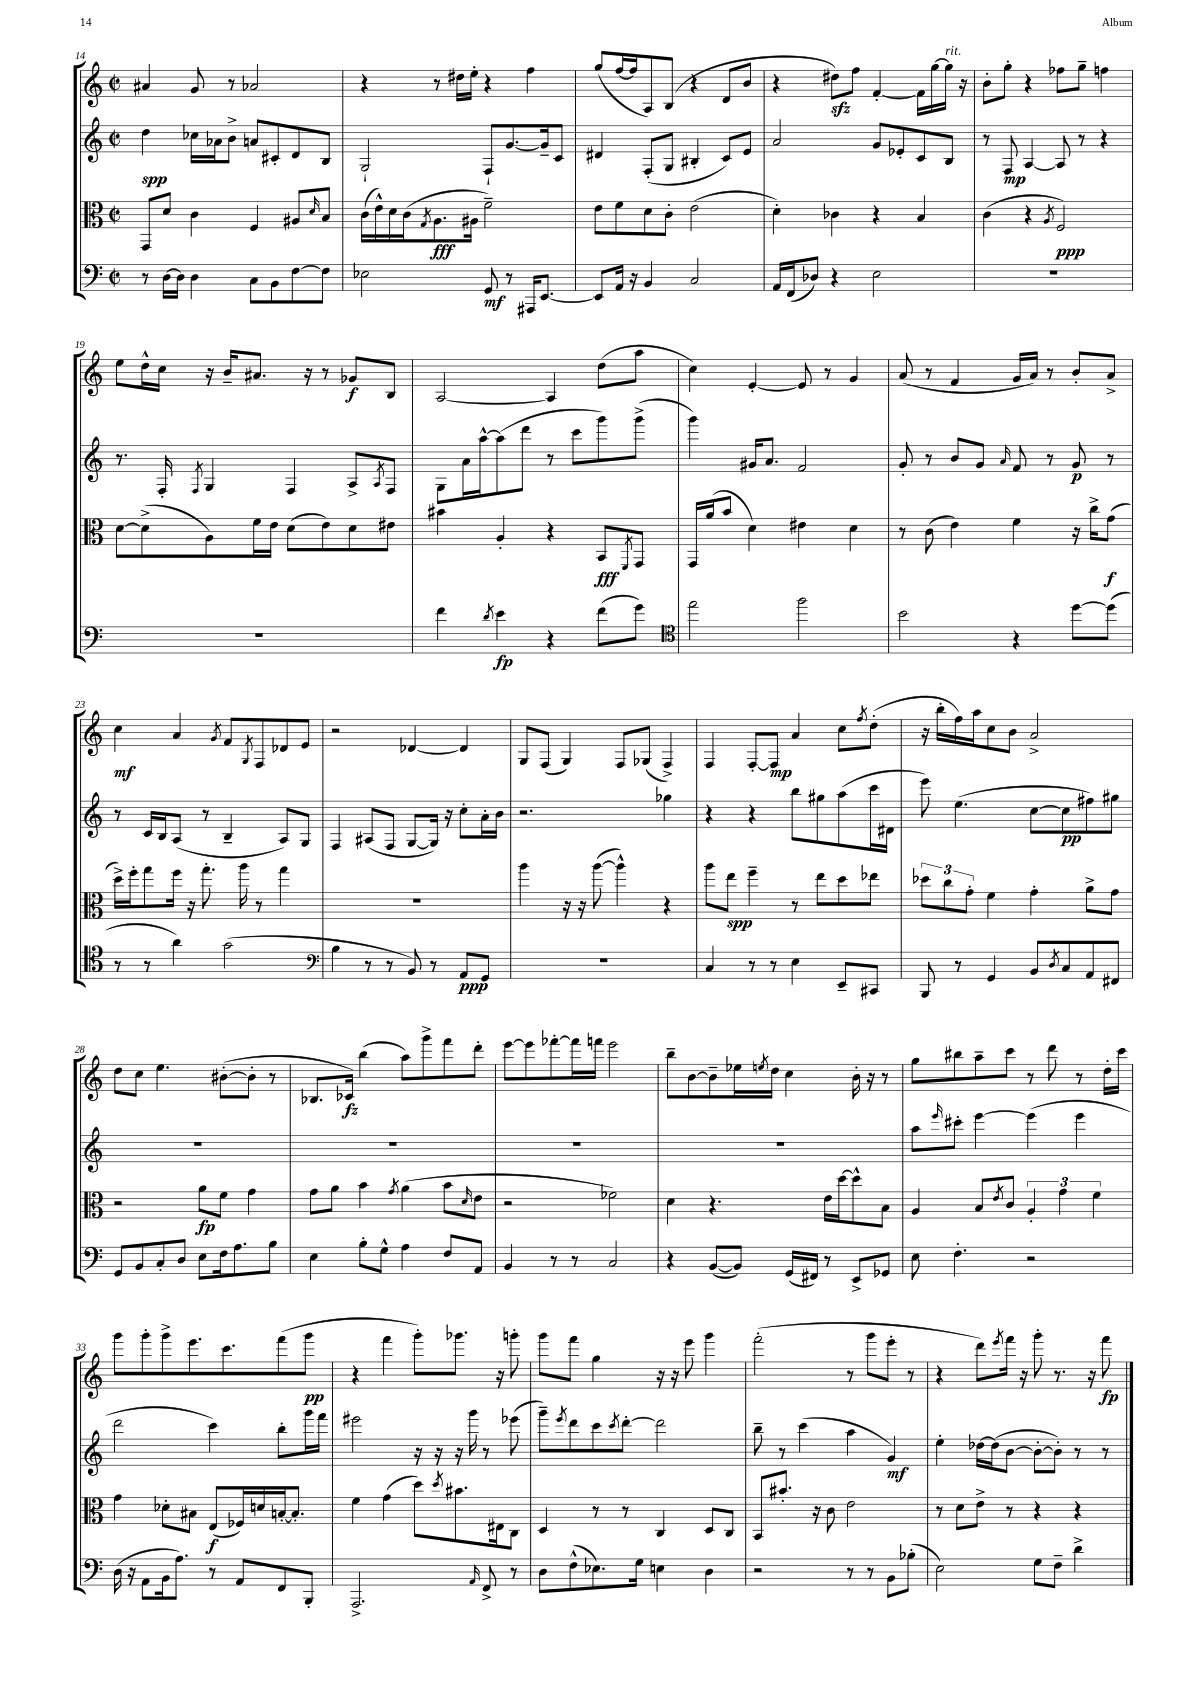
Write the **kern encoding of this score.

**kern	**dynam	**kern	**dynam	**kern	**dynam	**kern	**dynam
*part4	*part4	*part3	*part3	*part2	*part2	*part1	*part1
*staff4	*staff4	*staff3	*staff3	*staff2	*staff2	*staff1	*staff1
*clefF4	*	*clefC3	*	*clefG2	*	*clefG2	*
*k[]	*	*k[]	*	*k[]	*	*k[]	*
*M2/2	*	*M2/2	*	*M2/2	*	*M2/2	*
*met(c|)	*	*met(c|)	*	*met(c|)	*	*met(c|)	*
=14	=14	=14	=14	=14	=14	=14	=14
8r	.	8GG/L	.	4dd\	spp	4a#X/	.
[16D\LL	.	8d/J	.	.	.	.	.
16D\JJ]	.	.	.	.	.	.	.
4D\	.	4c\	.	16cc-X\LL	.	8g/	.
.	.	.	.	16a-X\J	.	.	.
.	.	.	.	8b^\J	.	8r	.
8C\L	.	4F/	.	8an/L	.	2a-X/	.
8BB\	.	.	.	8c#X'/	.	.	.
[8F\	.	8A#X/L	.	8d/	.	.	.
.	.	16qqd/	.	.	.	.	.
8F\J]	.	8B/J	.	8B/J	.	.	.
=15	=15	=15	=15	=15	=15	=15	=15
2E-X\	.	(16c\LL	.	2G`/	.	4r	.
.	.	16e^^\)	.	.	.	.	.
.	.	16d\	.	.	.	.	.
.	.	(16c\J	.	.	.	.	.
.	.	8qG/	.	.	.	.	.
.	.	8.A\	fff	.	.	8r	.
.	.	.	.	.	.	16dd#X\LL	.
.	.	16A#X\Jk	.	.	.	16ee'\JJ	.
8GG/	mf	2f~\)	.	8F`/L	.	4r	.
8r	.	.	.	[8.g/	.	.	.
16AAA#X/KL	.	.	.	.	.	4ff\	.
[8.EE/J	.	.	.	16g~/k]	.	.	.
.	.	.	.	8c/J	.	.	.
=16	=16	=16	=16	=16	=16	=16	=16
8EE/L]	.	8e\L	.	4d#X/	.	(8gg/L	.
16AA/Jk	.	8f\	.	.	.	[16ff/L	.
16r	.	.	.	.	.	16ff/J]	.
4BB/	.	8d\	.	(8F'/L	.	8A/)	.
.	.	8c'\J	.	8G/J	.	(8B/J	.
2C/	.	(2e\	.	4B#X'/	.	4r	.
.	.	.	.	8c/L)	.	8d/L	.
.	.	.	.	8e/J	.	8b/J	.
=17	=17	=17	=17	=17	=17	=17	=17
16AA/LL	.	4d'\)	.	2a/	.	4r	.
(16FF/J	.	.	.	.	.	.	.
8D-X/J)	.	.	.	.	.	.	.
4r	.	4c-X\	.	.	.	8dd#Xzz\L)	.
.	.	.	.	.	.	8ff\J	.
2E\	.	4r	.	8g/L	.	[4f'/	.
.	.	.	.	8e-X'/	.	.	.
.	.	4B/	.	8c/	.	16f\LL]	.
.	.	.	.	.	.	[16gg\	.
!	!	!	!	!	!	!LO:TX:a:i:t=rit.	!
.	.	.	.	8B/J	.	16gg\JJ]	.
.	.	.	.	.	.	16r	.
=18	=18	=18	=18	=18	=18	=18	=18
1r	.	(4c\	.	8r	.	8b'\L	.
.	.	.	.	8F/	mp	8gg'\J	.
.	.	4r	.	[4A/	.	4r	.
.	.	8qA/	.	.	.	.	.
.	.	2F/)	ppp	8A/]	.	8ff-X\L	.
.	.	.	.	8r	.	8gg~\J	.
.	.	.	.	4r	.	4ffn\	.
!!LO:LB:g=z
=19	=19	=19	=19	=19	=19	=19	=19
1r	.	[8d\L	.	8.r	.	8ee\L	.
.	.	(8d^\]	.	.	.	16dd^^\L	.
.	.	.	.	16F'/	.	16cc\JJ	.
.	.	.	.	8qF/	.	.	.
.	.	8A\)	.	4G/	.	16r	.
.	.	.	.	.	.	16b~/KL	.
.	.	16f\L	.	.	.	8.a#X/J	.
.	.	16e\JJ	.	.	.	.	.
.	.	(8d\L	.	4F/	.	.	.
.	.	.	.	.	.	16r	.
.	.	8e\)	.	.	.	8r	.
.	.	8d\	.	8A^/L	.	8g-X/L	f
.	.	.	.	8qA/	.	.	.
.	.	8e#X\J	.	8F/J	.	8B/J	.
=20	=20	=20	=20	=20	=20	=20	=20
4f\	.	4b#X\	.	8G\L	.	[2A/	.
.	.	.	.	16a\L	.	.	.
.	.	.	.	[16aa^^\J	.	.	.
8qd/	.	.	.	.	.	.	.
4e\	fp	4A'/	.	(8aa\]	.	.	.
.	.	.	.	8ddd\J	.	.	.
4r	.	4r	.	8r	.	4A/]	.
.	.	.	.	8ccc\L	.	.	.
(8f\L	.	8BB/L	fff	8ggg\)	.	(8dd\L	.
.	.	8qFF/	.	.	.	.	.
8g\J)	.	8GG/J	.	(8ggg^\J	.	8aa\J	.
=21	=21	=21	=21	=21	=21	=21	=21
*clefC4	*	*	*	*	*	*	*
2ee\	.	16GG/LL	.	4ggg\)	.	4cc\)	.
.	.	(16a/J	.	.	.	.	.
.	.	8b/J	.	.	.	.	.
.	.	4d\)	.	16g#X/KL	.	[4e'/	.
.	.	.	.	8.a/J	.	.	.
2ff\	.	4e#X\	.	2f/	.	8e/]	.
.	.	.	.	.	.	8r	.
.	.	4d\	.	.	.	4g/	.
=22	=22	=22	=22	=22	=22	=22	=22
2b\	.	8r	.	8g'/	.	(8a/	.
.	.	(8c\	.	8r	.	8r	.
.	.	4e\)	.	8b/L	.	4f/	.
.	.	.	.	8g/J	.	.	.
.	.	.	.	16qqa/	.	.	.
4r	.	4f\	.	8f/	.	16g/LL	.
.	.	.	.	.	.	16a/JJ)	.
.	.	.	.	8r	.	8r	.
[8dd\L	.	16r	.	8g/	p	8b'/L	.
.	.	16cc^\KL	.	.	.	.	.
(8dd\J]	.	(8g\J	f	8r	.	8a^/J	.
!!LO:LB:g=z
=23	=23	=23	=23	=23	=23	=23	=23
8r	.	16dd^\LL)	.	8r	.	4cc\	mf
.	.	16ff'\J	.	.	.	.	.
8r	.	8gg\	.	16c/LL	.	.	.
.	.	.	.	16B/J	.	.	.
4a\)	.	16ff\Jk	.	(8A/J	.	4a/	.
.	.	16r	.	.	.	.	.
.	.	8.gg'\	.	8r	.	.	.
.	.	.	.	.	.	8qg/	.
(2g\	.	.	.	4B~/	.	8f/L	.
.	.	16aa\	.	.	.	.	.
.	.	.	.	.	.	8qG/	.
.	.	8r	.	.	.	8F/	.
.	.	4gg\	.	8A/L)	.	8d-X/	.
.	.	.	.	8G/J	.	8e/J	.
=24	=24	=24	=24	=24	=24	=24	=24
*clefF4	*	*	*	*	*	*	*
4B\	.	1r	.	4F/	.	2r	.
8r	.	.	.	(8A#X/L	.	.	.
8r	.	.	.	8F/J	.	.	.
8BB/)	.	.	.	[8G/L	.	[4d-X/	.
8r	.	.	.	16G/Jk])	.	.	.
.	.	.	.	16r	.	.	.
8AA/L	ppp	.	.	8cc'\L	.	4d-/]	.
8GG/J	.	.	.	16a'\L	.	.	.
.	.	.	.	16b\JJ	.	.	.
=25	=25	=25	=25	=25	=25	=25	=25
1r	.	4aa\	.	2.r	.	8G/L	.
.	.	.	.	.	.	(8F/J	.
.	.	16r	.	.	.	4G/)	.
.	.	16r	.	.	.	.	.
.	.	([8aa\	.	.	.	.	.
.	.	4aa^^\])	.	.	.	8F/L	.
.	.	.	.	.	.	(8G-X/J	.
.	.	4r	.	4gg-X\	.	4F^/)	.
=26	=26	=26	=26	=26	=26	=26	=26
4C/	.	8aa\L	.	4r	.	4F/	.
.	.	8ee\J	spp	.	.	.	.
8r	.	4ff~\	.	4r	.	[8F'/L	.
8r	.	.	.	.	.	8F/J]	mp
4E\	.	8r	.	8bb\L	.	4a/	.
.	.	8ee\L	.	8gg#X\	.	.	.
8EE~/L	.	8dd\	.	(8aa\	.	8cc\L	.
.	.	.	.	.	.	8qff/	.
8CC#X/J	.	8ee-X\J	.	16ccc\L	.	(8dd'\J	.
.	.	.	.	16d#X\JJ	.	.	.
=27	=27	=27	=27	=27	=27	=27	=27
8BBB/	.	12dd-X\L	.	8eee\)	.	16r	.
.	.	.	.	.	.	16bb'\LL	.
.	.	12cc\	.	.	.	.	.
8r	.	.	.	(4.ee\	.	16ff\)	.
.	.	12g'\J	.	.	.	.	.
.	.	.	.	.	.	16aa\J	.
4GG/	.	4f\	.	.	.	8cc\	.
.	.	.	.	.	.	8b\J	.
8BB/L	.	4g'\	.	[8cc\L	.	2a^/	.
8qD/	.	.	.	.	.	.	.
8C/	.	.	.	8cc\]	pp	.	.
8AA/	.	8a^\L	.	8ff#X\)	.	.	.
8FF#X/J	.	8g\J	.	8gg#X\J	.	.	.
!!LO:LB:g=z
=28	=28	=28	=28	=28	=28	=28	=28
8GG/L	.	2r	.	1r	.	8dd\L	.
8BB/	.	.	.	.	.	8cc\J	.
8C'/	.	.	.	.	.	4.ee\	.
8D/J	.	.	.	.	.	.	.
8E\L	.	8a\L	fp	.	.	.	.
16F\k	.	8f\J	.	.	.	([8b#X'\L	.
8.A\	.	.	.	.	.	.	.
.	.	4g\	.	.	.	8b#'\J]	.
8B\J	.	.	.	.	.	8r	.
=29	=29	=29	=29	=29	=29	=29	=29
4E\	.	8g\L	.	1r	.	8.B-X/L	.
.	.	8a\J	.	.	.	.	.
.	.	.	.	.	.	16c-X/Jk)	fz
8B'\L	.	4b\	.	.	.	(4bb\	.
8G^^\J	.	.	.	.	.	.	.
.	.	8qg/	.	.	.	.	.
4A\	.	(4a\	.	.	.	8aa\L)	.
.	.	.	.	.	.	8ggg^\	.
8F/L	.	8b\L	.	.	.	8fff\	.
.	.	16qqd/	.	.	.	.	.
8AA/J	.	8e\J	.	.	.	8ddd'\J	.
=30	=30	=30	=30	=30	=30	=30	=30
4BB/	.	2r	.	1r	.	[8eee\L	.
.	.	.	.	.	.	8eee\]	.
8r	.	.	.	.	.	[8fff-X'\	.
8r	.	.	.	.	.	16fff-\L]	.
.	.	.	.	.	.	16fffn\JJ	.
2C/	.	2f-X\)	.	.	.	2eee\	.
=31	=31	=31	=31	=31	=31	=31	=31
4r	.	4d\	.	1r	.	8bb~\L	.
.	.	.	.	.	.	[8b\	.
([8BB/L	.	4.r	.	.	.	8b~\]	.
8BB/J])	.	.	.	.	.	16ee-X\L	.
.	.	.	.	.	.	8qeen/	.
.	.	.	.	.	.	16dd\JJ	.
(16GG/LL	.	.	.	.	.	4cc\	.
16FF#X/JJ)	.	.	.	.	.	.	.
8r	.	16e\LL	.	.	.	.	.
.	.	[16dd\J	.	.	.	.	.
8EE^/L	.	8dd^^\]	.	.	.	16b'\	.
.	.	.	.	.	.	16r	.
8GG-X/J	.	8B\J	.	.	.	8r	.
=32	=32	=32	=32	=32	=32	=32	=32
8E\	.	4A/	.	8aa\L	.	8gg\L	.
.	.	.	.	16qqeee/	.	.	.
4.F'\	.	.	.	8ccc#X'\J	.	8bb#X\	.
.	.	8B/L	.	[4eee\	.	8aa~\	.
.	.	8qe/	.	.	.	.	.
.	.	8c/J	.	.	.	8ccc\J	.
2r	.	6A'/	.	(4eee\]	.	8r	.
.	.	.	.	.	.	8ddd\	.
.	.	6g\	.	.	.	.	.
.	.	.	.	4eee\	.	8r	.
.	.	6f\	.	.	.	.	.
.	.	.	.	.	.	16dd'\LL	.
.	.	.	.	.	.	16ccc\JJ	.
!!LO:LB:g=z
=33	=33	=33	=33	=33	=33	=33	=33
(16D\	.	4g\	.	2ddd\	.	8ggg\L	.
16r	.	.	.	.	.	.	.
8AA\L	.	.	.	.	.	8ggg'\	.
16BB\k	.	8d-X'\L	.	.	.	8ggg^\	.
8.A\J)	.	.	.	.	.	.	.
.	.	8B#X\J	.	.	.	8.eee\	.
8r	.	(8E/L	f	4ccc\)	.	.	.
.	.	.	.	.	.	8.ccc\	.
8AA/L	.	16F-X/L)	.	.	.	.	.
.	.	16dn/	.	.	.	.	.
8FF/	.	[16Bn'/J	.	8bb'\L	.	(8fff\	.
.	.	8.B'/J]	.	.	.	.	.
8BBB'/J	.	.	.	16ggg\L	.	8ggg\J	pp
.	.	.	.	16fff\JJ	.	.	.
=34	=34	=34	=34	=34	=34	=34	=34
2.AAA^/	.	4f\	.	2eee#X\	.	4r	.
.	.	(4g\	.	.	.	4fff\	.
.	.	8dd\L)	.	16r	.	8ggg'\L)	.
.	.	.	.	16r	.	.	.
.	.	8qdd/	.	.	.	.	.
.	.	8.b#X\	.	16r	.	8.ggg-X\J	.
.	.	.	.	16ggg\	.	.	.
16qqAA/	.	.	.	.	.	.	.
8FF^/	.	.	.	8r	.	.	.
.	.	16E#X\k	.	.	.	16r	.
8r	.	8C\J	.	(8eee-X\	.	8gggn'\	.
=35	=35	=35	=35	=35	=35	=35	=35
8D\L	.	4D/	.	8ggg~\L)	.	8ggg\L	.
.	.	.	.	8qeee/	.	.	.
(8F^^\	.	.	.	8ddd\	.	8fff\J	.
8.E-X\)	.	8r	.	8ccc\	.	4gg\	.
.	.	.	.	8qccc/	.	.	.
.	.	8r	.	[8ddd'\J	.	.	.
16G\Jk	.	.	.	.	.	.	.
4En\	.	4C/	.	2ddd\]	.	16r	.
.	.	.	.	.	.	16r	.
.	.	.	.	.	.	8eee\	.
4D\	.	8D/L	.	.	.	4ggg\	.
.	.	8C/J	.	.	.	.	.
=36	=36	=36	=36	=36	=36	=36	=36
2r	.	8BB/L	.	8bb~\	.	(2fff'\	.
.	.	8.b#X'/J	.	8r	.	.	.
.	.	.	.	(4ccc\	.	.	.
.	.	16r	.	.	.	.	.
.	.	8c\	.	.	.	.	.
8r	.	2e\	.	4aa\	.	8r	.
8r	.	.	.	.	.	8ggg\L	.
8BB\L	.	.	.	4g/)	mf	8eee'\J	.
(8B-X'\J	.	.	.	.	.	8r	.
=37	=37	=37	=37	=37	=37	=37	=37
2E\)	.	8r	.	4ee'\	.	4r	.
.	.	8d\L	.	.	.	.	.
.	.	8e^\J	.	[16dd-X\LL	.	8ddd\L)	.
.	.	.	.	(16dd-\J]	.	.	.
.	.	.	.	.	.	8qeee/	.
.	.	8r	.	[8b\J	.	16fff\Jk	.
.	.	.	.	.	.	16r	.
8G\L	.	4r	.	8b'\L_	.	8ggg'\	.
8F~\J	.	.	.	8b'\J])	.	8.r	.
4d^\	.	4r	.	8r	.	.	.
.	.	.	.	.	.	16r	.
.	.	.	.	8r	.	8fff\	fp
==	==	==	==	==	==	==	==
*-	*-	*-	*-	*-	*-	*-	*-
